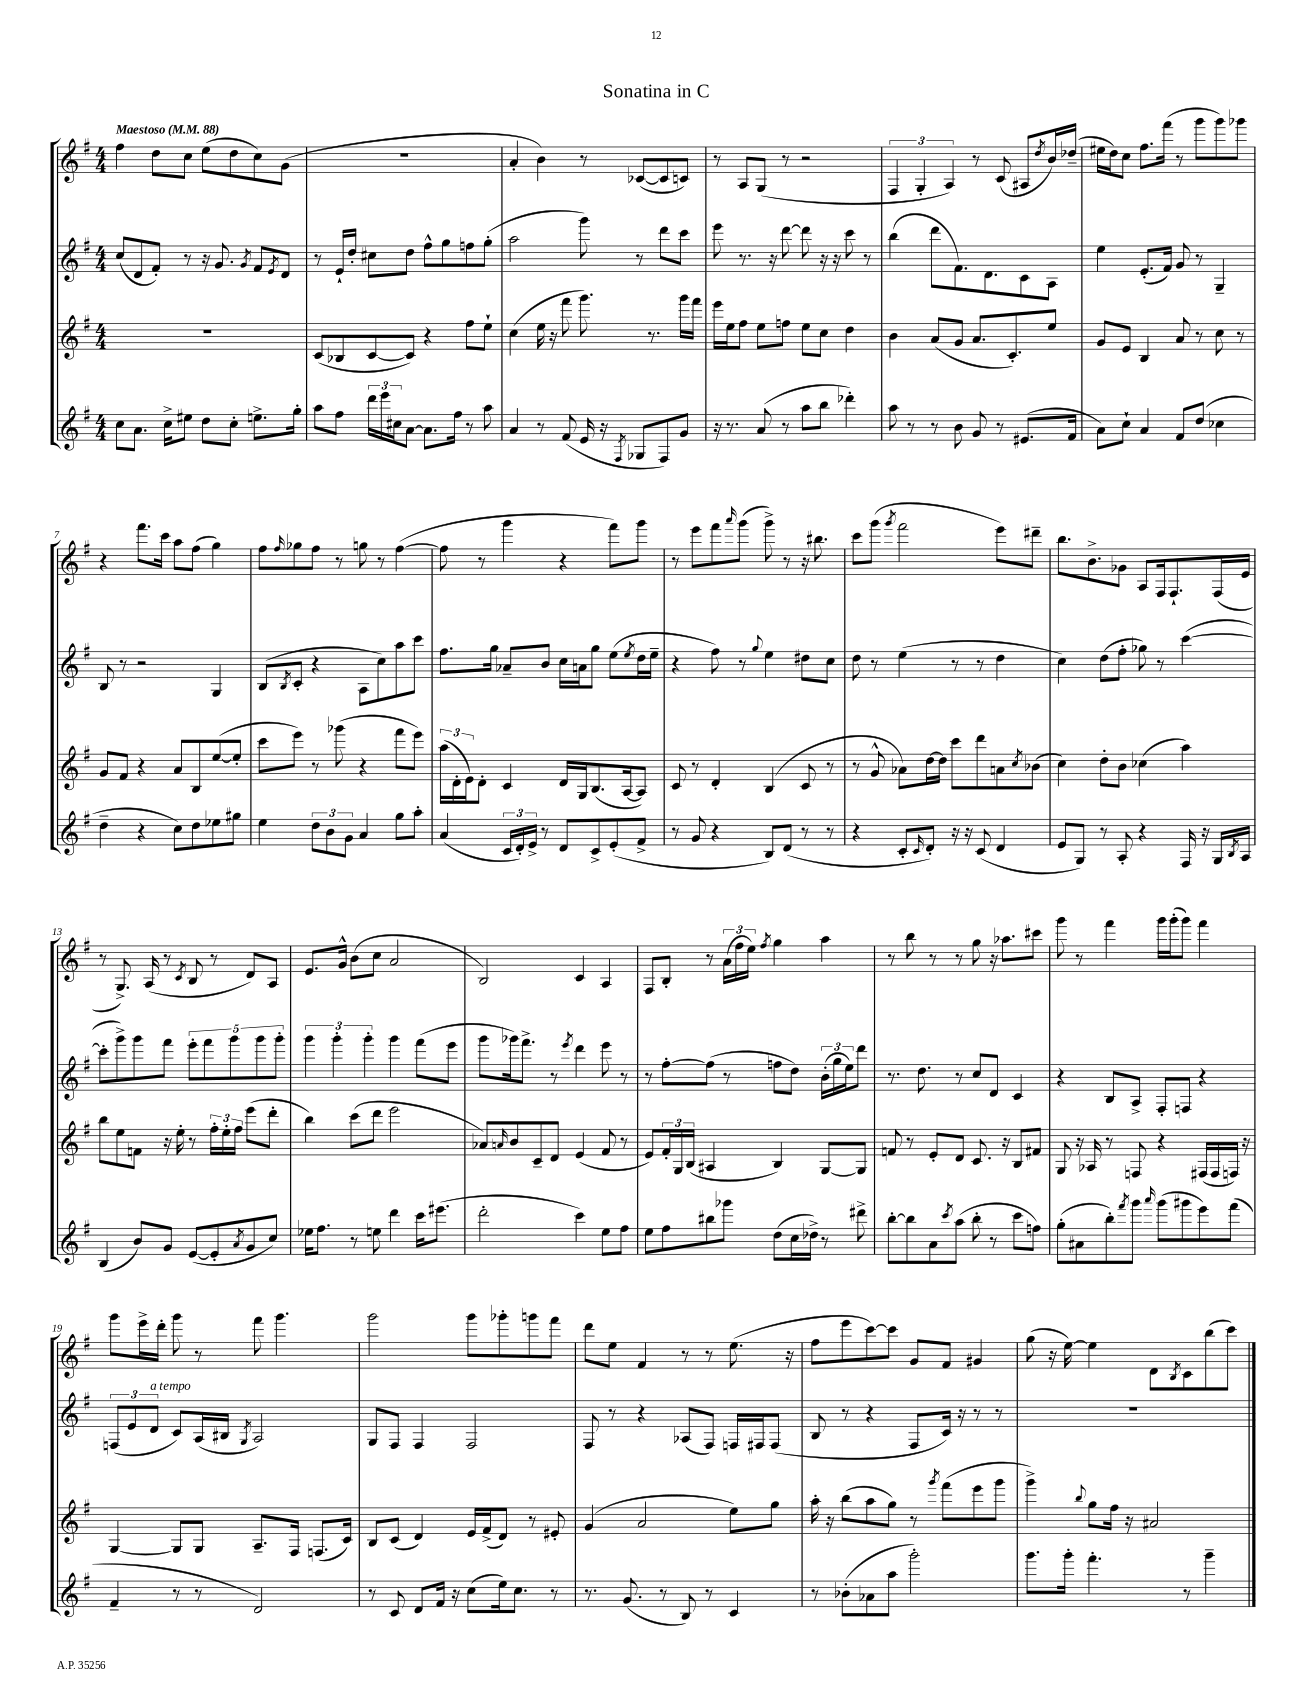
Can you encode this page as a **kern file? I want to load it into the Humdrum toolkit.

**kern	**kern	**kern	**kern
*part4	*part3	*part2	*part1
*staff4	*staff3	*staff2	*staff1
*clefG2	*clefG2	*clefG2	*clefG2
*k[f#]	*k[f#]	*k[f#]	*k[f#]
*M4/4	*M4/4	*M4/4	*M4/4
*MM88	*MM88	*MM88	*MM88
=1	=1	=1	=1
!	!	!	!LO:TX:a:B:t=Maestoso
8cc\L	1r	(8cc/L	4ff#\
8.a\J	.	8d/	.
.	.	8f#'/J)	8dd\L
16cc^\KL	.	.	.
8ee#X\J	.	8r	8cc\J
8dd\L	.	16r	(8ee\L
.	.	8.g/	.
8cc'\J	.	.	8dd\
.	.	8qg/	.
8.een^\L	.	8f#/L	8cc\)
.	.	8qe/	.
.	.	8d/J	(8g\J
16gg'\Jk	.	.	.
=2	=2	=2	=2
8aa\L	(8c/L	8r	1r
8ff#\J	8B-X/	16e`/LL	.
.	.	16dd'/JJ	.
24ddd\LL	[8c/	8cc#X\L	.
24eee\	.	.	.
24cc#X\J	.	.	.
[8a\J	8c/J])	8dd\J	.
8.a\L]	4r	8ff#^^\L	.
.	.	8gg\	.
16ff#\Jk	.	.	.
8r	8ff#\L	8ffn\	.
8aa\	8ee`\J	(8gg'\J	.
=3	=3	=3	=3
4a/	(4cc\	2aa\	4a'/
8r	16ee\	.	4b\)
.	16r	.	.
(8f#/	8fff#\	.	.
16e/	8.ggg\)	8ggg\)	8r
16r	.	.	.
8qF#/	.	.	.
8G-X/L	.	8r	([8c-X/L
.	8.r	.	.
8F#/)	.	8ddd\L	8c-/]
8g/J	16ggg\LL	8ccc\J	8cn/J)
.	16fff#\JJ	.	.
=4	=4	=4	=4
16r	16eee\LL	8eee\	8r
8.r	16ee\J	.	.
.	8ff#\J	8.r	8A/L
(8a/	8ee\L	.	(8G/J
.	.	16r	.
8r	8ffn\J	[8ddd\	8r
8aa\L	8ee\L	8ddd\]	2r
8bb\J	8cc\J	16r	.
.	.	16r	.
4ddd-X'\)	4dd\	8ccc\	.
.	.	8r	.
=5	=5	=5	=5
8aa\	4b\	(4bb\	6F#/
8r	.	.	.
.	.	.	6G'/
8r	(8a/L	8ddd\L	.
.	.	.	6A/)
8b\	8g/J	8.f#\)	.
8g/	8.a/L	.	8r
.	.	8.d\	.
8r	.	.	(8c/
.	8.c'/)	.	.
(8.e#X/L	.	8c\	8A#X/L
.	.	.	8qdd/
.	8ee/J	8A\J	16b/L)
16f#/Jk	.	.	(16dd-X~/JJ
=6	=6	=6	=6
8a\L)	8g/L	4ee\	16ee#X\LL
.	.	.	16dd\J)
8cc`\J	8e/J	.	8cc\J
4a/	4B/	(8.e'/L	8.ff#\L
.	.	16f#/Jk)	(16fff#\Jk
8f#/L	8a/	8g/	8r
(8dd/J	8r	8r	8ggg\L
4cc-X\	8cc\	4G~/	8ggg\)
.	8r	.	8ggg-X\J
!!LO:LB:g=z
=7	=7	=7	=7
4dd~\	8g/L	8B/	4r
.	8f#/J	8r	.
4r	4r	2r	8.fff#\L
.	.	.	16ccc\Jk
8cc\L)	8a/L	.	8aa\L
8dd\	8B/	.	(8ff#\J
8ee-X\	([8ee/	4G/	4gg\)
8gg#X\J	8ee'/J]	.	.
=8	=8	=8	=8
4ee\	8ccc\L	(8B/L	8ff#\L
.	.	8qB/	16qqff#/
.	8eee\J)	8c'/J	8gg-X\
12dd\L	8r	4r	8ff#\J
12b\	.	.	.
.	(8ggg-X\	.	8r
12g\J	.	.	.
4a/	4r	8A\L	8ggn\
.	.	8cc\)	8r
8gg\L	8fff#\L	8aa\	([4ff#\
8aa'\J	8eee\J)	8ccc\J	.
=9	=9	=9	=9
(4a/	(24aa\LL	8.ff#\L	8ff#\]
.	24d'\	.	.
.	24e\J)	.	.
.	8d'\J	.	8r
.	.	16gg\Jk	.
24c/LL	4c/	8a-X~/L	4ggg\
24d'/)	.	.	.
24e^/JJ	.	.	.
8r	.	8b/J	.
8d/L	16d/LL	16cc\LL	4r
.	16G/J	16an\J	.
8c^/	(8.B/	8gg\J	.
(8e'/	.	(8ee\L	8fff#\L)
.	[16A/k	.	.
.	.	8qee/	.
8f#^/J	8A/J])	16dd\L	8ggg\J
.	.	16ee~\JJ	.
=10	=10	=10	=10
8r	8c/	4r	8r
8g/	8r	.	8eee\L
4r	4d'/	8ff#\)	8fff#\
.	.	.	16qqaaa/
.	.	8r	(8ggg\J
.	.	8qqgg/	.
8B/L)	(4B/	4ee\	8ggg^\)
(8d/J	.	.	8r
8r	8c/	8dd#X\L	16r
.	.	.	8.bb#X\
8r	8r	8cc\J	.
=11	=11	=11	=11
4r	8r	8dd\	8ccc\L
.	8g^^/	8r	(8ggg\J
.	.	.	8qggg/
8c'/L	8a-X\L)	(4ee\	2fff#\
16qqc/	.	.	.
8d'/J)	[16dd\L	.	.
.	16dd\JJ]	.	.
16r	8ccc\L	8r	.
16r	.	.	.
(8c/	8ddd\	8r	.
4d/	8an\	4dd\	8eee\L)
.	8qcc/	.	.
.	(8b-X\J	.	8ddd#X~\J
=12	=12	=12	=12
8e/L	4cc\)	4cc\)	8.bb\L
8G/J)	.	.	.
.	.	.	8.b^\
8r	8dd'\L	(8dd\L	.
8A'/	8b\J	8ff#'\J	8g-X\J
4r	(4cc-X\	8gg-X\)	8A/L
.	.	8r	16F#/k
.	.	.	8.F#`/
16F#/	4aa\)	([4ccc\	.
16r	.	.	.
16G/LL	.	.	(16F#/L
8qB/	.	.	.
16A/JJ	.	.	16e/JJ
!!LO:LB:g=z
=13	=13	=13	=13
(4B/	8bb\L	8ccc'\L]	8r
.	8ee\	8ggg^\)	8.G^/)
8b/L)	8fn\J	8ggg\	.
.	.	.	(16A/
8g/J	16r	8fff#\J	8r
.	16ee'\	.	.
.	.	.	8qc/
([8e/L	8r	10eee'\L	8B/
.	.	10fff#\	.
8e'/]	24ff#'\LL	.	8r
.	24ee'\	.	.
.	.	10ggg\	.
.	24ff#\JJ	.	.
8qa/	.	.	.
8g/	(8eee\L	.	8d/L)
.	.	10ggg\	.
8cc/J)	8ddd'\J	.	8A/J
.	.	10ggg'\J	.
=14	=14	=14	=14
16ee-X\KL	4bb\)	6ggg\	8.e/L
8.ff#\J	.	.	.
.	.	6ggg'\	.
.	.	.	16g^^/Jk
8r	(8ccc\L	.	(8b\L
.	.	6ggg'\	.
8een\	8ddd\J	.	8cc\J
4ddd\	2eee\	4ggg\	2a/
16ccc\KL	.	(8fff#\L	.
(8.eee#X\J	.	.	.
.	.	8eee\J	.
=15	=15	=15	=15
2ddd'\	8a-X/L)	8ggg\L	2B/)
.	16qqan/	.	.
.	8b/	16ggg-X\k)	.
.	.	8.fff#^\J	.
.	8c~/	.	.
.	8d/J	8r	.
.	.	8qeee/	.
4ccc\)	(4e/	4ddd\	4c/
8ee\L	8f#/	8eee\	4A/
8ff#\J	8r	8r	.
=16	=16	=16	=16
8ee\L	8e/L)	8r	8F#/L
8ff#\	24f#'/L	[8ff#'\L	8B'/J
.	24G/	.	.
.	(24B/JJ	.	.
8bb#X\	4A#X/	(8ff#\J]	8r
8ggg-X\J	.	8r	(24a\LL
.	.	.	24ff#\
.	.	.	24ee\JJ)
.	.	.	8qff#/
(8dd\L	4B/)	8ffn\L	4gg\
16cc\L	.	8dd\J)	.
16dd-X^\JJ)	.	.	.
8r	[8G/L	(24b'\LL	4aa\
.	.	24gg\	.
.	.	24ee\J)	.
8ddd#X^\	8G/J]	8ddd\J	.
=17	=17	=17	=17
[8bb'\L	8fn/	8.r	8r
8bb\]	8r	.	8bb\
.	.	8.dd\	.
8a\	8e'/L	.	8r
8qccc/	.	.	.
(8aa\J	8d/J	8r	8r
8bb'\	8.c/	8cc/L	8gg\
8r	.	8d/J	16r
.	16r	.	8.aa-X\L
8ccc\L	8B/L	4c/	.
8ffn\J)	8f#X/J	.	8ccc#X\J
=18	=18	=18	=18
(8gg'\L	8G/	4r	8ggg\
8a#X\	16r	.	8r
.	16A-X/	.	.
8bb'\)	8r	8B/L	4fff#\
8qfff#/	.	.	.
8ggg\J	8Fn/	8A^/J	.
16qqaaa/	.	.	.
(8ggg\L	4r	8F#'/L	16ggg\LL
.	.	.	(16ggg'\J
8ggg#X\	.	8Fn/J	8ggg\J)
8eee\)	(16F#X/LL	4r	4fff#\
.	16F#/	.	.
(8fff#\J	16Fn/JJ)	.	.
.	16r	.	.
!!LO:LB:g=z
=19	=19	=19	=19
4f#~/	[4G/	(12Fn/L	8ggg\L
.	.	12e/	.
.	.	.	16eee^\L
!	!	!LO:TX:a:i:t=a tempo	!
.	.	12d/J	.
.	.	.	16ddd'\JJ
8r	8G/L]	8c/L)	8ggg\
8r	8G/J	(16A/L	8r
.	.	16B#X/JJ	.
.	.	8qG/	.
2d/)	8.A~/L	2A/)	8fff#\
.	.	.	4.ggg\
.	16F#/Jk	.	.
.	(8.Fn/L	.	.
.	16c/Jk)	.	.
=20	=20	=20	=20
8r	8B/L	8G/L	2ggg\
8c/	(8c/J	8F#/J	.
8d/L	4d/)	4F#/	.
16f#/Jk	.	.	.
16r	.	.	.
(8cc\L	16e/LL	2F#/	8ggg\L
.	(16f#^/J	.	.
16ee\k)	8d/J)	.	8ggg-X'\
8.cc\J	.	.	.
.	8r	.	8gggn\
8r	8e#X'/	.	8fff#\J
=21	=21	=21	=21
8.r	(4g/	8F#/	8ddd\L
.	.	8r	8ee\J
(8.g/	.	.	.
.	2a/	4r	4f#/
8r	.	.	.
8B/)	.	(8A-X/L	8r
8r	.	8F#/J)	8r
4c/	8ee\L)	16Fn/LL	(8.ee\
.	.	16F#X/J	.
.	8gg\J	(8F#/J	.
.	.	.	16r
=22	=22	=22	=22
8r	16aa'\	8B/	8ff#\L
.	16r	.	.
(8b-X'\L	(8bb\L	8r	8eee\
8a-X\	8aa\	4r	[8ccc\)
8aa\J	8gg\J)	.	8ccc\J]
2ggg'\)	8r	8F#/L	8g/L
.	8qggg/	.	.
.	(8fff#\L	16c/Jk)	8f#/J
.	.	16r	.
.	8eee\	8r	4g#X/
.	8ggg\J	8r	.
=23	=23	=23	=23
8.ggg\L	4ggg^\)	1r	(8gg\
.	.	.	16r
16ggg'\Jk	.	.	[16ee\)
.	8qqbb/	.	.
4.fff#'\	8gg\L	.	4ee\]
.	16ff#\Jk	.	.
.	16r	.	.
.	2a#X/	.	8d\L
.	.	.	8qB/
8r	.	.	8c\
4ggg~\	.	.	(8bb\
.	.	.	8ccc\J)
==	==	==	==
*-	*-	*-	*-
